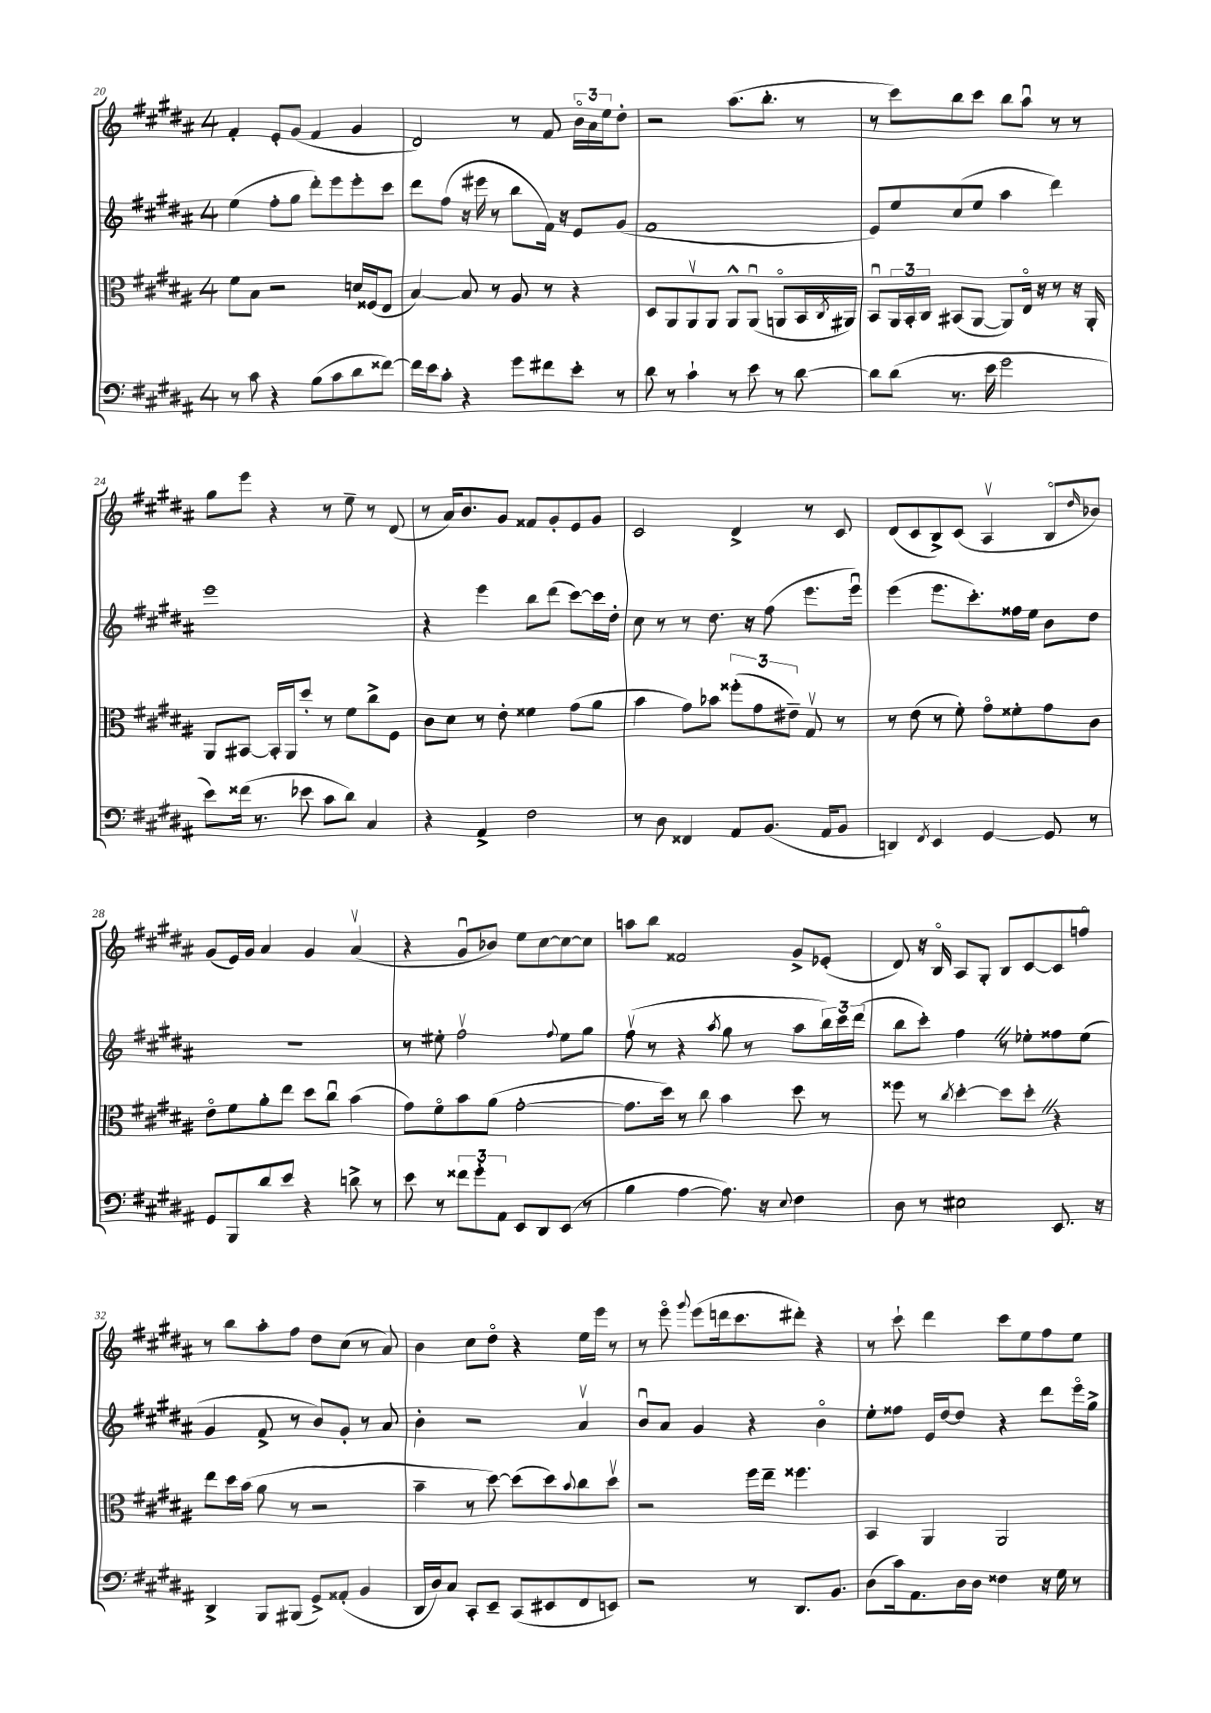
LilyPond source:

<<
\new StaffGroup <<
\new Staff = "s0" {
    \clef treble \key b \major \once \override Staff.TimeSignature.style = #'single-digit \time 4/4
    fis'4-. e'8-. gis'8( fis'4 gis'4 |
    dis'2) r8 fis'8 \tuplet 3/2 { b'16\flageolet ais'16 e''16 } dis''8-. |
    r2 ais''8.( b''8.-. r8 |
    r8 cis'''8) b''8 cis'''8 b''8 ais''8\downbow r8 r8 |
    gis''8 e'''8 r4 r8 e''8-- r8 dis'8( |
    r8 ais'16) b'8. gis'8 fisis'8 gis'8-. e'8 gis'8 |
    cis'2 dis'4-> r8 cis'8 |
    dis'8( cis'8 b8->) cis'8( ais4\upbow b8\flageolet \grace { dis''16 } bes'8) |
    gis'8( e'16) gis'16 ais'4 gis'4 ais'4\upbow( |
    r4 gis'8\downbow bes'8) e''8 cis''8~ cis''8~ cis''8 |
    a''8 b''8 fisis'2 gis'8-> ees'8-.( |
    dis'8) r16 b16\flageolet ais8 gis8-. b8 cis'8~ cis'8 f''8\flageolet |
    r8 b''8 ais''8-. fis''8 dis''8 cis''8( r8 ais'8) |
    b'4 cis''8 dis''8\flageolet r4 e''16 e'''16 r8 |
    r8 e'''8\flageolet \appoggiatura { gis'''8 } e'''8( d'''16 cis'''8. dis'''8-.) r4 |
    r8 cis'''8-! dis'''4 cis'''8 e''8 fis''8 e''8 \bar "|." |
}
\new Staff = "s1" {
    \clef treble \key b \major \once \override Staff.TimeSignature.style = #'single-digit \time 4/4
    e''4( fis''8-. gis''8 dis'''8-.) e'''8 e'''8-. cis'''8 |
    dis'''8 fis''8( r16 eis'''16 r8 b''8 fis'16) r16 e'8 gis'8( |
    fis'1 |
    e'8) e''8 cis''8( e''8 ais''4 dis'''4) |
    e'''1 |
    r4 e'''4 b''8 dis'''8( cis'''8~) cis'''16 dis''16-. |
    cis''8 r8 r8 dis''8. r16 fis''8( e'''8. e'''16\downbow) |
    e'''4( e'''8. cis'''8.-.) fisis''16 e''16 b'8 dis''8 |
    R1 |
    r8 eis''8-. fis''2\upbow \appoggiatura { fis''8 } eis''8 gis''8 |
    fis''8\upbow( r8 r4 \acciaccatura { ais''8 } gis''8 r8 ais''8 \tuplet 3/2 { b''16) cis'''16 dis'''16( } |
    b''8 cis'''8-.) fis''4 \once \override BreathingSign.text = \markup { \musicglyph "scripts.caesura.straight" } \breathe r8 ees''8-. fisis''8 ees''8( |
    gis'4 fis'8-> r8 b'8) gis'8-. r8 ais'8 |
    b'4-. r2 ais'4\upbow |
    b'8\downbow ais'8 gis'4 r4 b'4\flageolet |
    e''8-. fisis''8 e'16 dis''16~ dis''8 r4 dis'''8 e'''16\flageolet gis''16-> \bar "|." |
}
\new Staff = "s2" {
    \clef alto \key b \major \once \override Staff.TimeSignature.style = #'single-digit \time 4/4
    fis'8 b8 r2 d'16 fisis16( e8 |
    b4~) b8 r8 ais8 r8 r4 |
    dis8 ais,8 ais,8\upbow ais,8 ais,8-^ ais,8\downbow( a,8\flageolet b,16 \acciaccatura { cis8 } ais,16) |
    b,8\downbow \tuplet 3/2 { ais,16 b,16-. cis16 } bis,8( ais,8~ ais,8) e16\flageolet r16 r8 r16 ais,16-. |
    ais,8 bis,8~ bis,16-. ais,16 dis''8-. r8 fis'8 cis''8-> fis8 |
    cis'8 dis'8 r8 e'8-. fisis'4 gis'8( ais'8 |
    b'4 gis'8) bes'8 \tuplet 3/2 { fisis''8-.( gis'8 eis'8--) } gis8\upbow r8 |
    r8 e'8( r8 fis'8-.) gis'8\flageolet fisis'8-. gis'8 cis'8 |
    e'8\flageolet fis'8 ais'8-. e''8 dis''8 cis''8\downbow b'4( |
    gis'8) fis'8\flageolet b'8 ais'8( gis'2~-. |
    gis'8. dis''16) r8 cis''8 b'4 dis''8 r8 |
    fisis''8 r8 \acciaccatura { cis''8 } dis''4~-. dis''8 dis''8-. \once \override BreathingSign.text = \markup { \musicglyph "scripts.caesura.straight" } \breathe r4 |
    e''8 dis''16 b'16( ais'8 r8 r2 |
    b'4-- r8 dis''8~) dis''8( dis''8) \appoggiatura { b'8 } cis''8 dis''8\upbow |
    r2 fis''16 e''16-- fisis''4. |
    b,4 ais,4 ais,2 \bar "|." |
}
\new Staff = "s3" {
    \clef bass \key b \major \once \override Staff.TimeSignature.style = #'single-digit \time 4/4
    r8 cis'8 r4 b8( cis'8 dis'8 fisis'8~) |
    fisis'16 e'16 cis'8-. r4 gis'8 fis'8 e'8-. r8 |
    dis'8 r8 cis'4-! r8 e'8 r8 dis'8~ |
    dis'8 dis'8( r8. e'16 gis'2 |
    e'8) fisis'16( r8. ees'8 cis'8 dis'8) cis4 |
    r4 ais,4-> fis2 |
    r8 dis8 fisis,4 ais,8 b,8.( ais,16 b,8 |
    d,4) \acciaccatura { fis,8 } e,4 gis,4~ gis,8 r8 |
    gis,8 b,,8 dis'8 e'8 r4 d'8-> r8 |
    e'8 r8 \tuplet 3/2 { fisis'8 gis'8-. ais,8 } e,8 dis,8 e,8( r8 |
    b4 ais4~ ais8.) r16 \appoggiatura { e8 } fis4 |
    dis8 r8 eis2 e,8. r16 |
    dis,4-> b,,8 bis,,8( gis,8->) aisis,8-.( b,4 |
    dis,16 dis16) cis8 cis,8-. e,8-- cis,8( eis,8 fis,8 e,8) |
    r2 r8 dis,8. b,8. |
    dis8( cis'16) ais,8. dis16 dis16 fisis4 r16 gis16 r8 \bar "|." |
}
>>
>>
\layout { \context { \Score currentBarNumber = #20 } }
